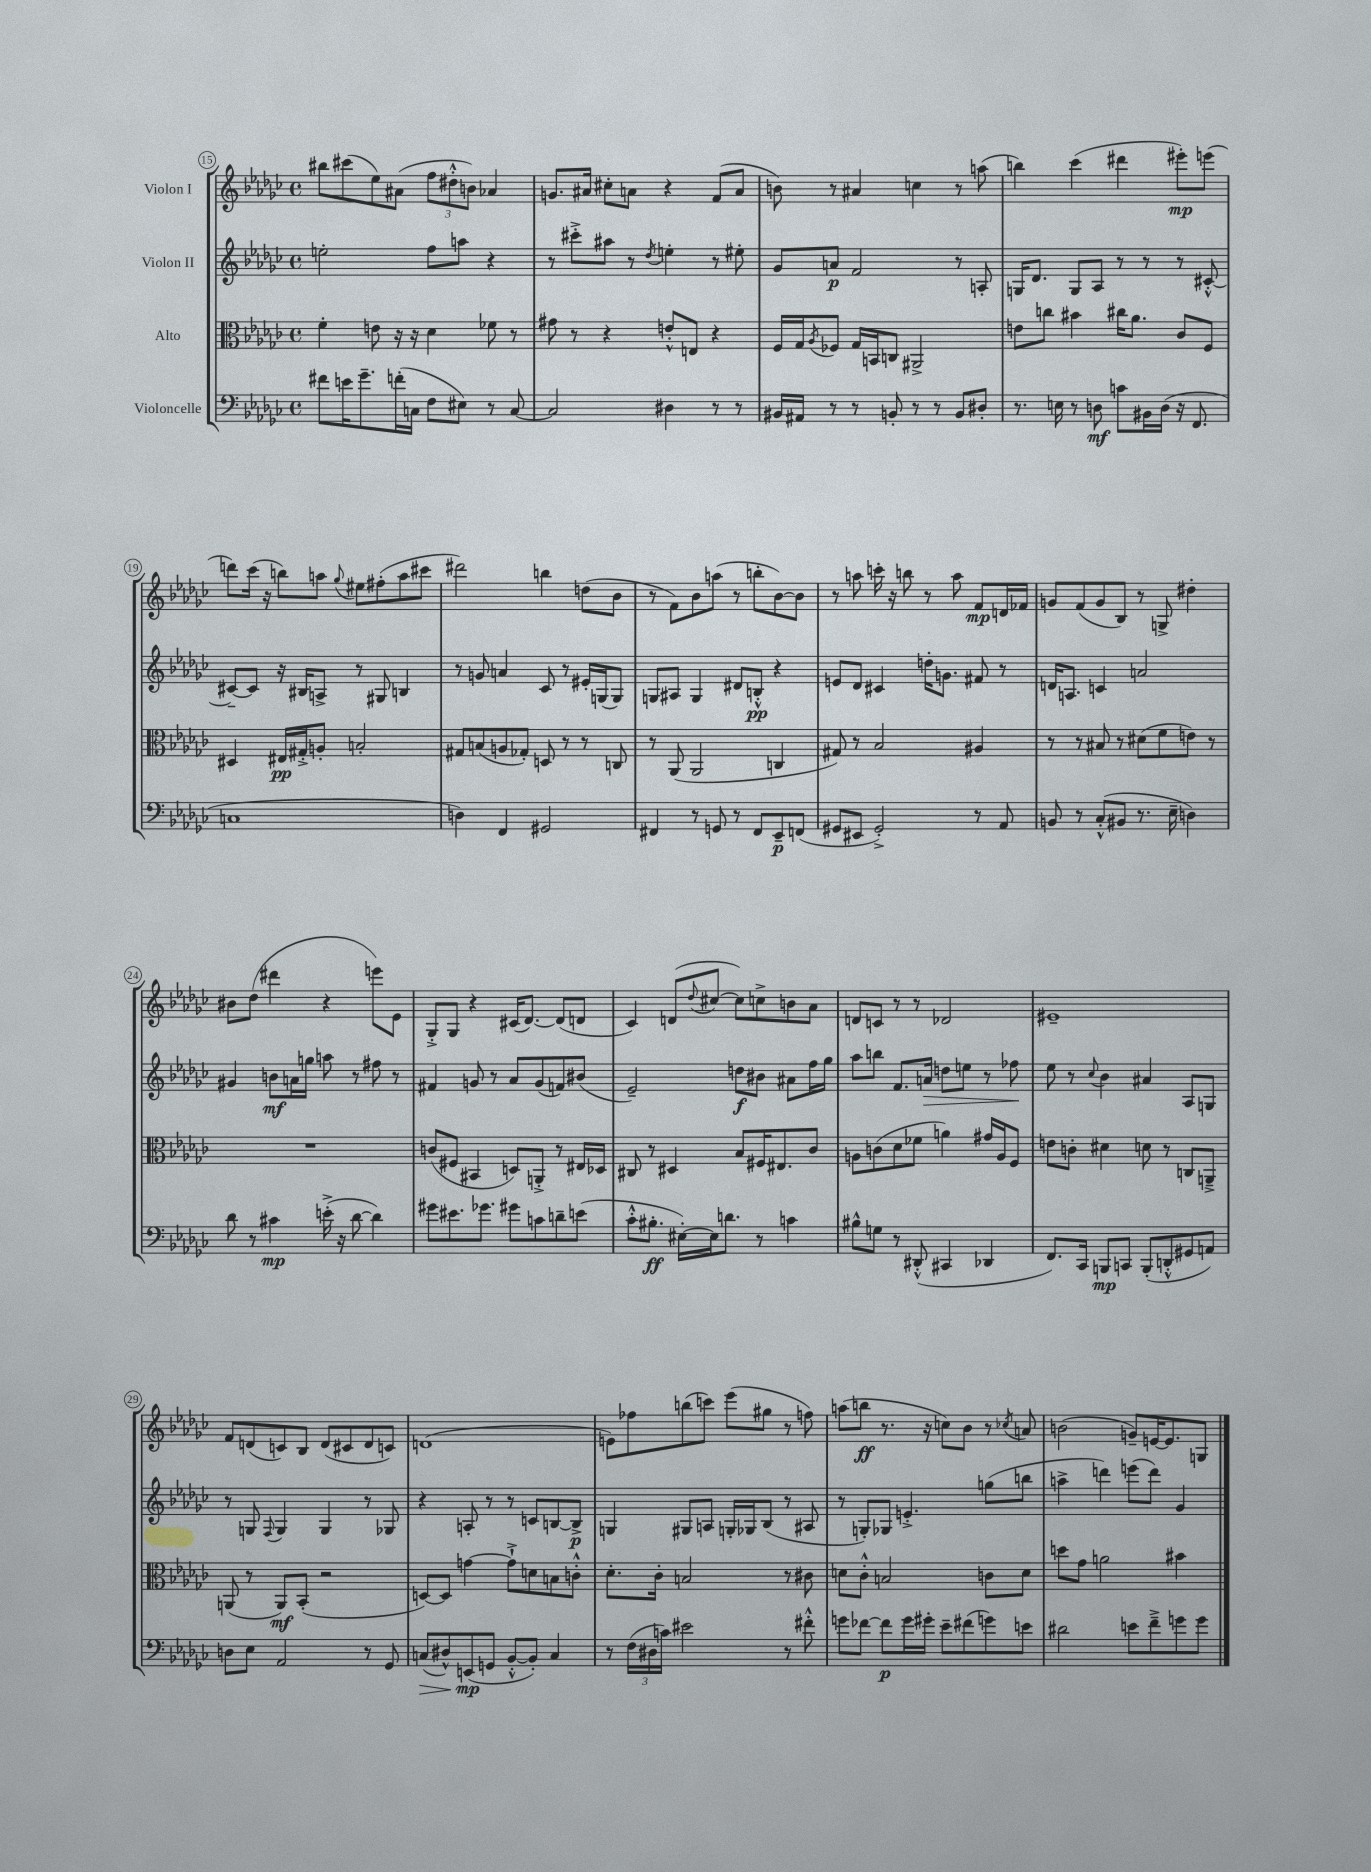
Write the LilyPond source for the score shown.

<<
\new StaffGroup <<
\new Staff = "s0" \with { instrumentName = "Violon I" } {
    \clef treble \key ges \major \defaultTimeSignature \time 4/4
    bis''8 cis'''8( ees''8) ais'8( \tuplet 3/2 { f''8 dis''8-.-^ b'8) } aes'4 |
    g'8. ais'16 cis''8-. a'8 r4 f'8( a'8 |
    b'8) r8 ais'4 c''4 r8 a''8( |
    b''4) ces'''4( dis'''4 eis'''8-.\mp) e'''8( |
    d'''8) ces'''16( r16 b''8) a''8 \appoggiatura { ges''8 } eis''8 fis''8-.( a''8 cis'''8 |
    dis'''2) b''4 d''8( bes'8 |
    r8 f'8) bes'8 a''8( r8 b''8-. bes'8~) bes'8 |
    r8 a''8 c'''16-. r16 b''8 r8 a''8 f'8\mp d'16 fes'16 |
    g'8 f'8( g'8 bes8) r8 g8-> dis''4-. |
    bis'8 des''8( dis'''4 r4 e'''8) ees'8 |
    ges8-.-> ges8 r4 cis'16( des'8.~) des'8( d'8 |
    ces'4) d'8( \appoggiatura { des''8 } cis''8~ cis''8) c''8-> b'8 aes'8 |
    d'8 c'8 r8 r8 des'2 |
    eis'1-- |
    f'8 d'8( c'8) bes8 d'8( cis'8 d'8 c'8) |
    d'1( |
    e'8) fes''8 b''8( c'''8) ees'''8( gis''8 r8 f''8) |
    a''8( b''8\ff r8. r16 c''8) bes'8 r8 \acciaccatura { ces''8 } a'8 |
    b'2( g'8--) e'16~ e'8. g8 \bar "|." |
}
\new Staff = "s1" \with { instrumentName = "Violon II" } {
    \clef treble \key ges \major \defaultTimeSignature \time 4/4
    e''2-. f''8 a''8 r4 |
    r8 cis'''8-.-> ais''8 r8 \acciaccatura { des''8 } e''4-. r8 eis''8-. |
    ges'8 a'8\p f'2 r8 a8-. |
    g16 des'8. g8 aes8 r8 r8 r8 cis'8~-.-^ |
    cis'8~-- cis'8 r16 bis16 a8-> r8 gis8 b4 |
    r8 g'8 a'4 ces'8 r8 eis'16-. g16( g8) |
    g8 ais8 g4 dis'8 b8-.-^\pp r4 |
    e'8 des'8 cis'4 d''16-. g'8. fis'8 r8 |
    d'16 a8. c'4 a'2 |
    gis'4 b'8\mf a'16 g''16 a''8 r8 fis''8 r8 |
    fis'4 g'8 r8 aes'8 g'8( f'8) bis'8( |
    ees'2--) d''8\f bis'8 ais'8 f''16 ges''16 |
    aes''8 b''8 f'8. a'16\> d''8 e''8 r8 fes''8\! |
    ees''8 r8 \appoggiatura { ces''8 } bes'4 ais'4 aes8 g8 |
    r8 g8 \appoggiatura { f8 } g4 g4 r8 ges8 |
    r4 a8-. r8 r8 c'8 b8~ b8->\p |
    g4 gis8 a8 g16-. ges16 bes8( r8 ais8 |
    r8 g8-.) ges8 e'4.-.-> g''8( b''8 |
    a''4-> d'''4) e'''8( d'''8) ges'4 \bar "|." |
}
\new Staff = "s2" \with { instrumentName = "Alto" } {
    \clef alto \key ges \major \defaultTimeSignature \time 4/4
    f'4-. e'8 r16 r16 des'4 fes'8 r8 |
    gis'8 r8 r4 e'8-.-^ e8 r4 |
    f16 ges16 \acciaccatura { aes8 } fes8 ges16 b,16 c8 ais,2-> |
    e'8 c''8 bis'4 cis''16 aes'8. ces'8 f8 |
    dis4 eis16\pp gis16-.-> a8-. b2-. |
    gis8 b8( a8 ges8-.) d8 r8 r8 c8 |
    r8 aes,8( aes,2 c4 |
    gis8) r8 bes2 ais4 |
    r8 r8 bis8 r8 dis'8( f'8 e'8) r8 |
    R1 |
    c'8( fis8 bis,4 d8) a,8-.-> r8 eis16 des16 |
    cis8 r8 dis4 bes8 fis16 eis8. ces'8 |
    a8 c'8( des'8 fes'8 a'4) gis'16 a16 f8 |
    e'8 c'8-. dis'4 d'8 r8 c8 a,8---> |
    a,8( r8 a,8\mf) bes,8-.( r2 |
    d8~) d8 g'4~ g'8-!-> d'8 b8 c'8-.-^ |
    des'8.-. ces'16-. b2 r8 cis'8 |
    d'8 ces'8-.-^ b2 c'8 d'8 |
    d''8 ges'8 a'2 bis'4 \bar "|." |
}
\new Staff = "s3" \with { instrumentName = "Violoncelle" } {
    \clef bass \key ges \major \defaultTimeSignature \time 4/4
    fis'8 e'16 ges'8.-- f'16-.( c16 f8 eis8) r8 c8~ |
    c2 dis4 r8 r8 |
    bis,16 ais,16 r8 r8 b,8-. r8 r8 b,8 dis8-. |
    r8. e16 r8 d8\mf c'8 bis,16 d16( r16 f,8. |
    c1 |
    d4) f,4 gis,2 |
    fis,4 r8 g,8 r8 fis,8 ees,8--\p f,8( |
    gis,8 eis,8 gis,2-.->) r8 aes,8 |
    b,8 r8 ces8-.-^( bis,8 r8. ees16-- d4) |
    des'8 r8 cis'4\mp e'16-.->( r16 des'8~ des'4) |
    gis'8 eis'8. ges'8. gis'8 c'8 d'8-- e'8( |
    ces'8-.-^ bis8.-.\ff eis16~-.) eis16 d'8. r8 c'4 |
    bis8-^ g8 r8 dis,8-.-^( cis,4 des,4 |
    f,8.) ces,16 b,,8\mp c,8 b,,8-.( d,8-.-^ gis,8 a,8) |
    d8 ees8 aes,2 r8 ges,8 |
    c8\>( dis8-^) e,8\mp\!( g,8 bes,8~-.-^ bes,8-.) c4 |
    r8 \tuplet 3/2 { f16( dis16 c'16) } eis'2 r8 fis'8-.-^ |
    g'8 fes'8~ fes'8\p g'16 gis'16-. ees'8-- fis'8( g'8) e'8 |
    dis'2 e'8 f'8---> g'8 g'8 \bar "|." |
}
>>
>>
\layout { \context { \Score currentBarNumber = #15 \override BarNumber.stencil = #(make-stencil-circler 0.1 0.3 ly:text-interface::print) } }
